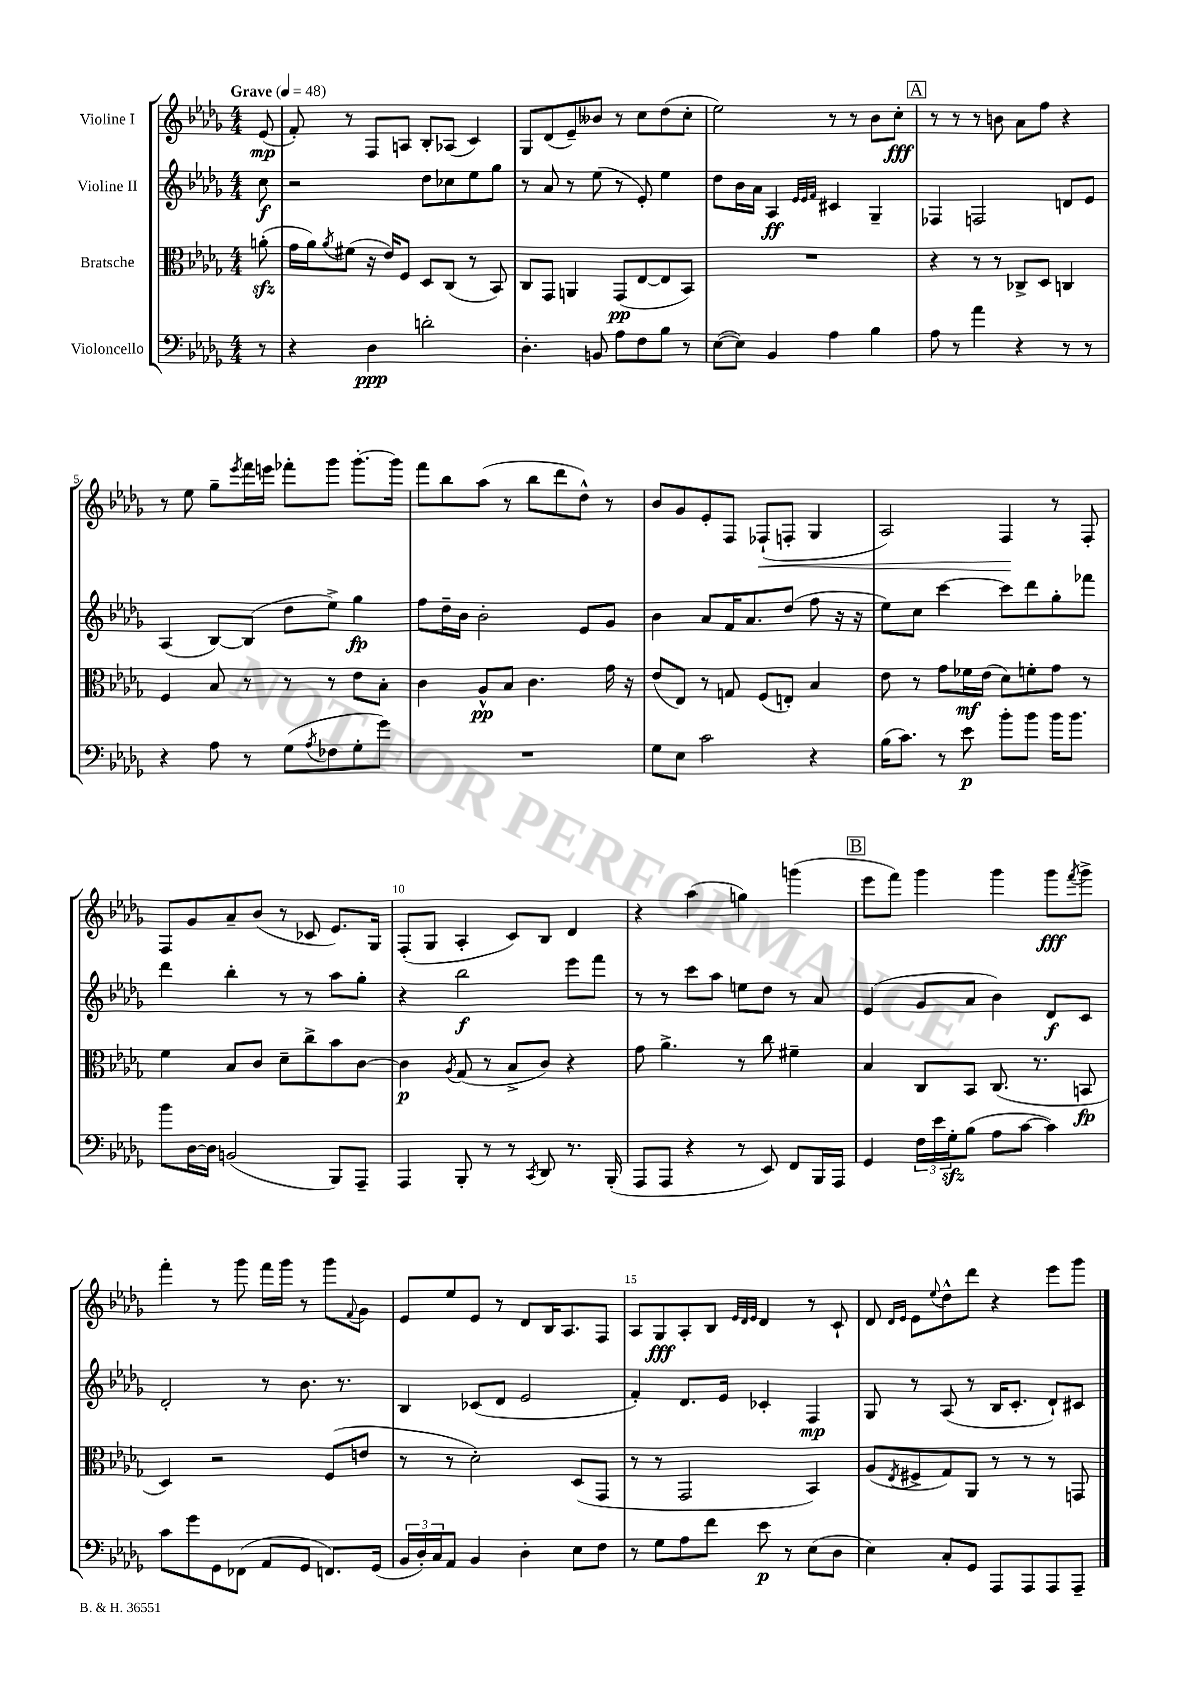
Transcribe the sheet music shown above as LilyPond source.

<<
\new StaffGroup <<
\new Staff = "s0" \with { instrumentName = "Violine I" } {
    \clef treble \key des \major \numericTimeSignature \time 4/4 \partial 8 \tempo "Grave" 4 = 48
    ees'8\mp( |
    f'8-.) r8 f8 a8 bes8-. aes8( c'4) |
    ges8 des'8( ees'8--) beses'8 r8 c''8 des''8( c''8-. |
    ees''2) r8 r8 bes'8 c''8-.\fff |
    \mark \markup { \box "A" } r8 r8 r8 b'8 aes'8 f''8 r4 |
    r8 ees''8 ges''8-- \acciaccatura { ees'''8 } f'''16 e'''16 fes'''8-. ges'''8 ges'''8.~-. ges'''16 |
    f'''8 bes''8 aes''8( r8 bes''8 des'''8 des''8-^) r8 |
    bes'8 ges'8 ees'8-. f8 fes8-!\<( f8-. ges4 |
    aes2) f4\! r8 f8-. |
    f8 ges'8 aes'8-- bes'8( r8 ces'8 ees'8.) ges16 |
    f8-.( ges8 aes4-. c'8) bes8 des'4 |
    r4 aes''4( g''4) g'''4( |
    \mark \markup { \box "B" } ees'''8 f'''8) ges'''4 ges'''4 ges'''8\fff \acciaccatura { f'''8 } ges'''8-> |
    f'''4-. r8 ges'''8 f'''16 ges'''16 r8 ges'''8 \appoggiatura { f'8 } ges'8 |
    ees'8 ees''8 ees'8 r8 des'8 bes16 aes8. f8 |
    aes8 ges8\fff aes8-. bes8 \grace { ees'32 des'32 ees'32 } des'4 r8 c'8-! |
    des'8 \grace { des'16 ees'16 } ees'8 \appoggiatura { ees''8 } des''8-^ des'''8 r4 ees'''8 ges'''8 \bar "|." |
}
\new Staff = "s1" \with { instrumentName = "Violine II" } {
    \clef treble \key des \major \numericTimeSignature \time 4/4 \partial 8
    c''8\f |
    r2 des''8 ces''8 ees''8 ges''8 |
    r8 aes'8 r8 ees''8( r8 ees'8-.) ees''4 |
    des''8 bes'16 aes'16 aes4\ff \grace { ees'32 ees'32 f'32 } cis'4 ges4-- |
    \mark \markup { \box "A" } fes4 f2 d'8 ees'8 |
    aes4( bes8~) bes8( des''8 ees''8->) ges''4\fp |
    f''8 des''16-- bes'16 bes'2-. ees'8 ges'8 |
    bes'4 aes'8 f'16 aes'8. des''8( f''8 r16 r16 |
    ees''8) c''8 c'''4~ c'''8 des'''8 ges''8-. fes'''8 |
    des'''4 bes''4-. r8 r8 aes''8 ges''8-. |
    r4 bes''2\f ees'''8 f'''8 |
    r8 r8 c'''8 aes''8 e''8 des''8 r8 aes'8 |
    \mark \markup { \box "B" } ees'4( ges'8 aes'8 bes'4) des'8\f c'8 |
    des'2-. r8 bes'8. r8. |
    bes4 ces'8( des'8 ees'2 |
    f'4-.) des'8. ees'16 ces'4-. f4\mp |
    ges8 r8 aes8( r8 bes16 c'8.-. des'8-!) cis'8 \bar "|." |
}
\new Staff = "s2" \with { instrumentName = "Bratsche" } {
    \clef alto \key des \major \numericTimeSignature \time 4/4 \partial 8
    a'8-.\sfz( |
    ges'16 aes'16) \acciaccatura { aes'8 } fis'8( r16 ees'16) f8 des8 c8( r8 bes,8) |
    c8 ges,8 a,4 ges,8\pp( ees8~ ees8 bes,8) |
    R1 |
    \mark \markup { \box "A" } r4 r8 r8 ces8-> des8 c4 |
    f4 bes8 r8 r8 r8 ees'8 bes8-. |
    c'4 aes8-^\pp bes8 c'4. ges'16 r16 |
    ees'8( ees8) r8 g8 f8( e8-.) bes4 |
    ees'8 r8 ges'8 fes'16\mf ees'16( des'8) f'8-. ges'8 r8 |
    f'4 bes8 c'8 des'8-- c''8-> bes'8 c'8~ |
    c'4\p \acciaccatura { aes8 } ges8( r8 bes8-> c'8) r4 |
    ges'8 aes'4.-> r8 c''8 fis'4-- |
    \mark \markup { \box "B" } bes4 c8 bes,8 c8.( r8. b,8\fp |
    des4) r2 f8( e'8 |
    r8 r8 des'2-.) des8( ges,8 |
    r8 r8 ges,2 bes,4) |
    aes8( \acciaccatura { ees8 } fis8-> ges8) aes,8 r8 r8 r8 g,8 \bar "|." |
}
\new Staff = "s3" \with { instrumentName = "Violoncello" } {
    \clef bass \key des \major \numericTimeSignature \time 4/4 \partial 8
    r8 |
    r4 des4\ppp d'2-. |
    des4.-. b,8 aes8 f8 bes8 r8 |
    ees8~( ees8) bes,4 aes4 bes4 |
    \mark \markup { \box "A" } aes8 r8 aes'4 r4 r8 r8 |
    r4 aes8 r8 ges8( \acciaccatura { aes8 } fes8 ges8-. ges'8) |
    R1 |
    ges8 ees8 c'2 r4 |
    bes16( c'8.) r8 ees'8\p bes'8-. bes'8 bes'16 bes'8. |
    bes'8 des16~ des16 b,2( bes,,8) aes,,8-- |
    aes,,4 bes,,8-. r8 r8 \acciaccatura { c,8 } des,8 r8. bes,,16-.( |
    aes,,8 aes,,8 r4 r8 ees,8) f,8 bes,,16 aes,,16 |
    \mark \markup { \box "B" } ges,4 \tuplet 3/2 { f16 ees'16 ges16-.\sfz } bes8( aes8 c'8~ c'4) |
    c'8 ges'8 ges,8 fes,8( aes,8 ges,8 f,8.) ges,16( |
    \tuplet 3/2 { bes,16 des16-.) c16 } aes,8 bes,4 des4-. ees8 f8 |
    r8 ges8 aes8 f'8 ees'8\p r8 ees8( des8 |
    ees4) c8-. ges,8 aes,,8 aes,,8 aes,,8 aes,,8-- \bar "|." |
}
>>
>>
\layout { \context { \Score \override BarNumber.break-visibility = ##(#f #t #t) barNumberVisibility = #(every-nth-bar-number-visible 5) } }
